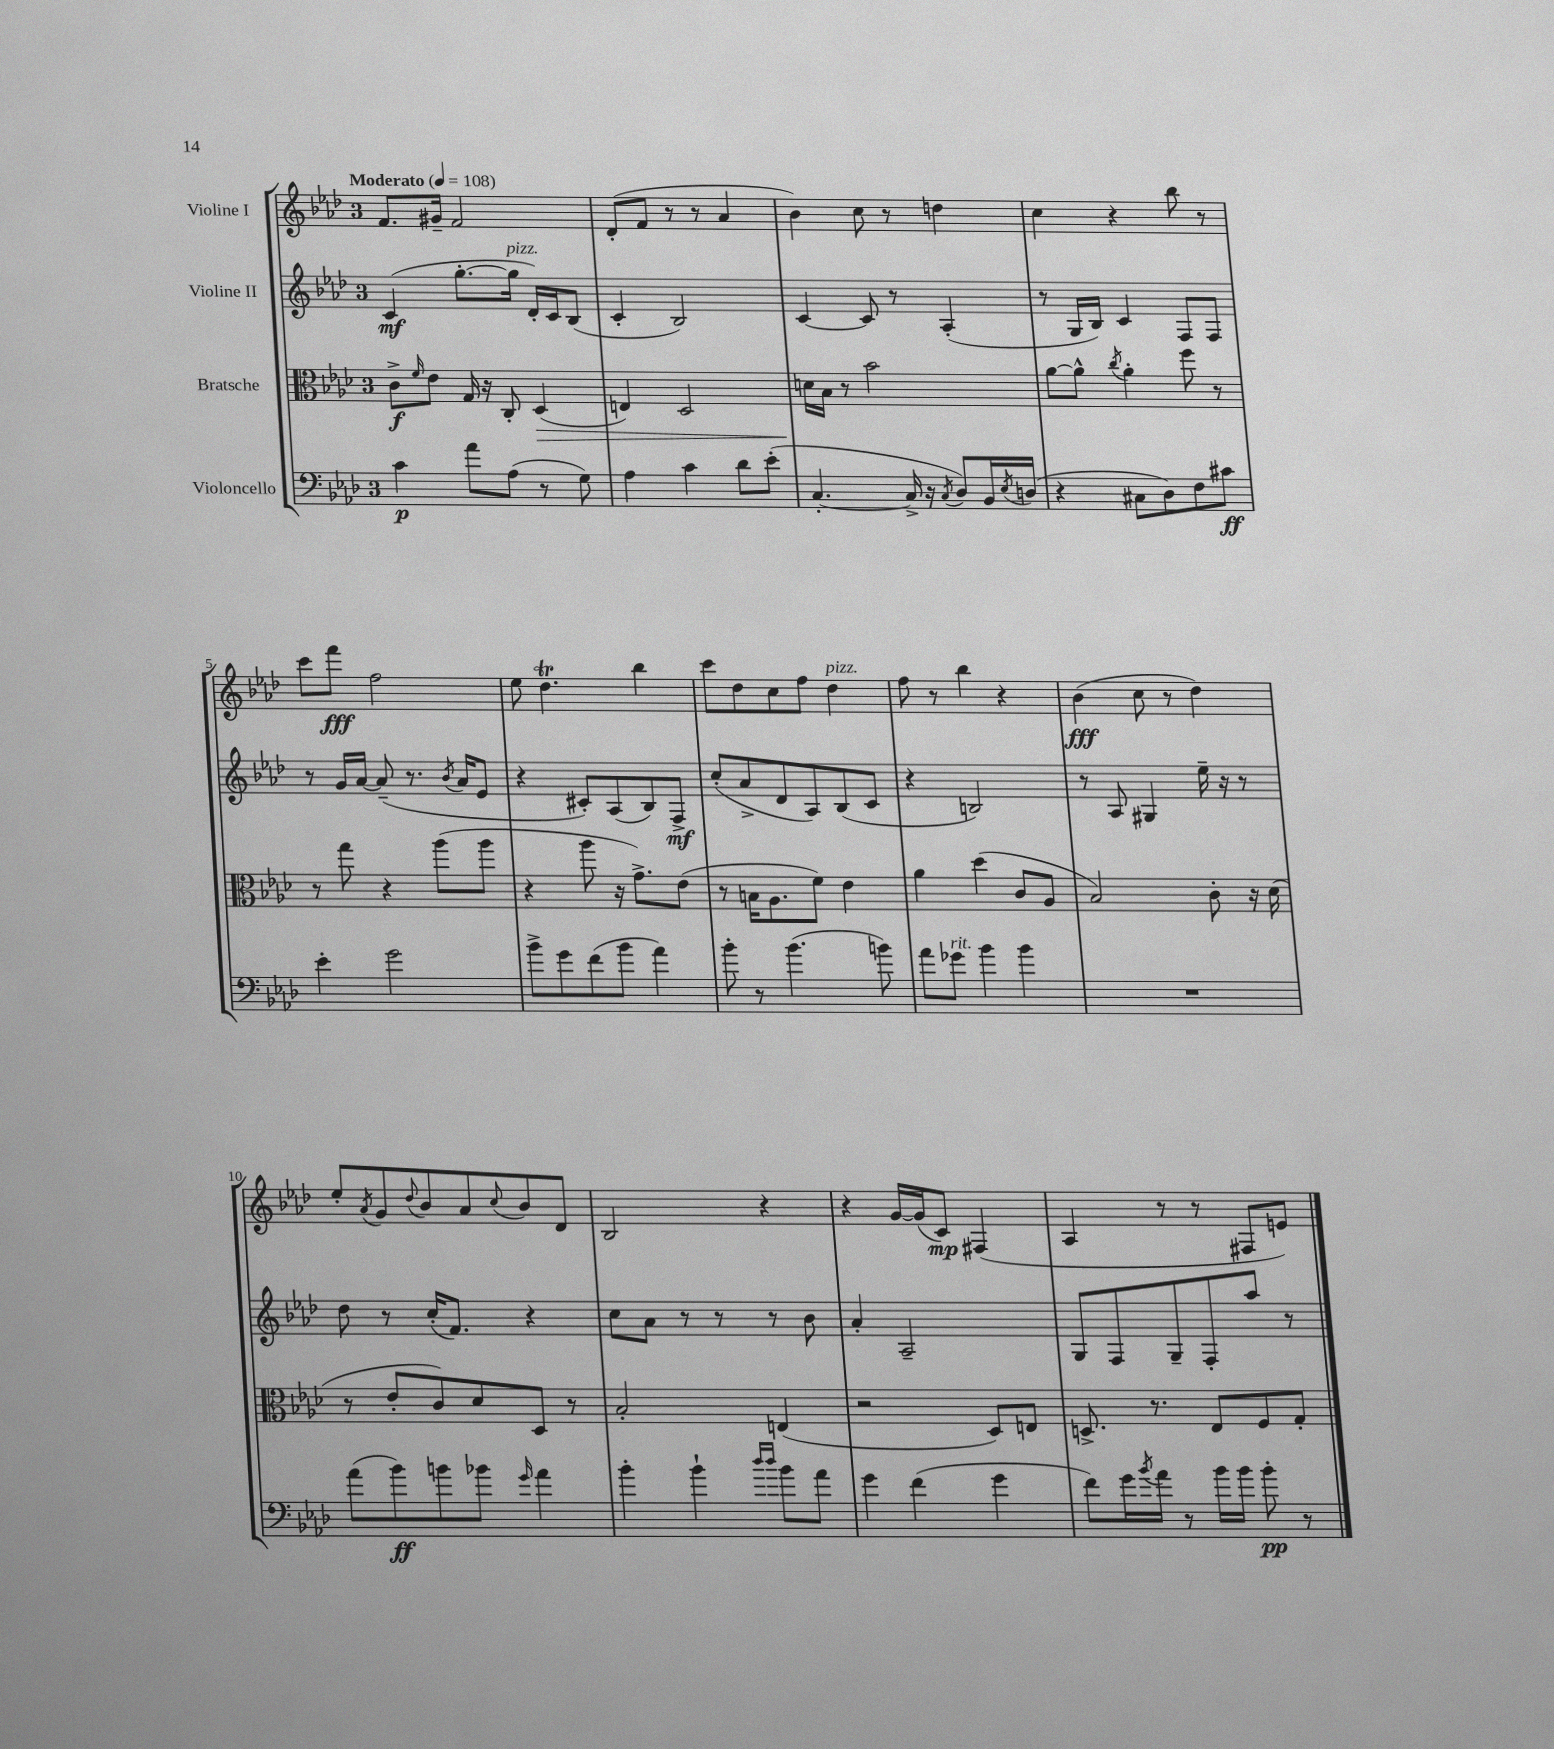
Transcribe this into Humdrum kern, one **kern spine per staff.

**kern	**kern	**kern	**kern
*staff4	*staff3	*staff2	*staff1
*clefF4	*clefC3	*clefG2	*clefG2
*k[b-e-a-d-]	*k[b-e-a-d-]	*k[b-e-a-d-]	*k[b-e-a-d-]
*M3/4	*M3/4	*M3/4	*M3/4
*MM108	*MM108	*MM108	*MM108
4c	8c^	(4c	8.f
.	16qqf	.	.
.	8e-	.	.
.	.	.	16g#~
8a-	16G	[8.gg'	2f
.	16r	.	.
(8A-	8C'	.	.
.	.	16gg]	.
8r	(4D-	16d-')	.
.	.	16c	.
8G)	.	(8B-	.
=	=	=	=
4A-	4E)	4c'	(8d-'
.	.	.	8f
4c	2D-	2B-)	8r
.	.	.	8r
8d-	.	.	4a-
(8e-'	.	.	.
=	=	=	=
[4.C'	16d	[4c	4b-)
.	16B-	.	.
.	8r	.	.
.	2b-	8c]	8cc
16C^]	.	8r	8r
16r	.	.	.
8qC	.	.	.
8D-)	.	(4A-'	4dd
16BB-	.	.	.
8qE-	.	.	.
(16D	.	.	.
=	=	=	=
4r	[8a-	8r	4cc
.	8a-^^]	16G	.
.	.	16B-)	.
.	8qcc	.	.
8C#	4a-'	4c	4r
8D-)	.	.	.
8F	8ff	8F	8bb-
8c#	8r	8F	8r
=	=	=	=
4e-'	8r	8r	8ccc
.	8gg	16g	8fff
.	.	[16a-	.
2g	4r	(8a-~]	2ff
.	.	8.r	.
.	(8aa-	.	.
.	.	8qb-	.
.	.	16a-	.
.	8aa-	8e-	.
=	=	=	=
8b-^	4r	4r	8ee-
8g	.	.	4.dd-
(8f	8aa-	8c#')	.
8b-	16r	(8A-	.
.	8.g^)	.	.
4a-)	.	8B-)	4bb-
.	(8e-	8F^	.
=	=	=	=
8b-'	8r	(8cc'	8ccc
8r	16B	8a-^	8dd-
.	8.A-	.	.
(4.b-	.	8d-	8cc
.	8f)	8A-)	8ff
.	4e-	(8B-	4dd-
8b)	.	8c	.
=	=	=	=
8a-	4a-	4r	8ff
8g-	.	.	8r
4b-	(4dd-	2B)	4bb-
4b-	8c	.	4r
.	8A-	.	.
=	=	=	=
2.r	2B-)	8r	(4b-
.	.	8A-	.
.	.	4G#	8cc
.	.	.	8r
.	8c'	16ee-~	4dd-)
.	.	16r	.
.	16r	8r	.
.	(16d-	.	.
=	=	=	=
(8a-	8r	8dd-	8ee-'
.	.	.	8qa-
8b-)	8e-'	8r	8g
.	.	.	8qqdd-
8b	8c)	(16cc'	8b-
.	.	8.f)	.
8b-	8d-	.	8a-
16qqg	.	.	8qqcc
4a-	8D-	4r	8b-
.	8r	.	8d-
=	=	=	=
4b-'	2B-'	8cc	2B-
.	.	8a-	.
4b-`	.	8r	.
.	.	8r	.
16qqdd-	.	.	.
16qqdd-	.	.	.
8b-	(4E	8r	4r
8a-	.	8b-	.
=	=	=	=
4g	2r	4a-'	4r
(4f	.	2A-~	[16g
.	.	.	(16g]
.	.	.	8c)
4g	8D-)	.	(4F#
.	8E	.	.
=	=	=	=
8f)	8.D^	8G	4A-
16g	.	8F	.
8qb-	.	.	.
16a-	8.r	.	.
8r	.	8G~	8r
16b-	8E-	8F'	8r
16b-	.	.	.
8b-'	8F	8aa-	8F#
8r	8G'	8r	8e)
==	==	==	==
*-	*-	*-	*-
